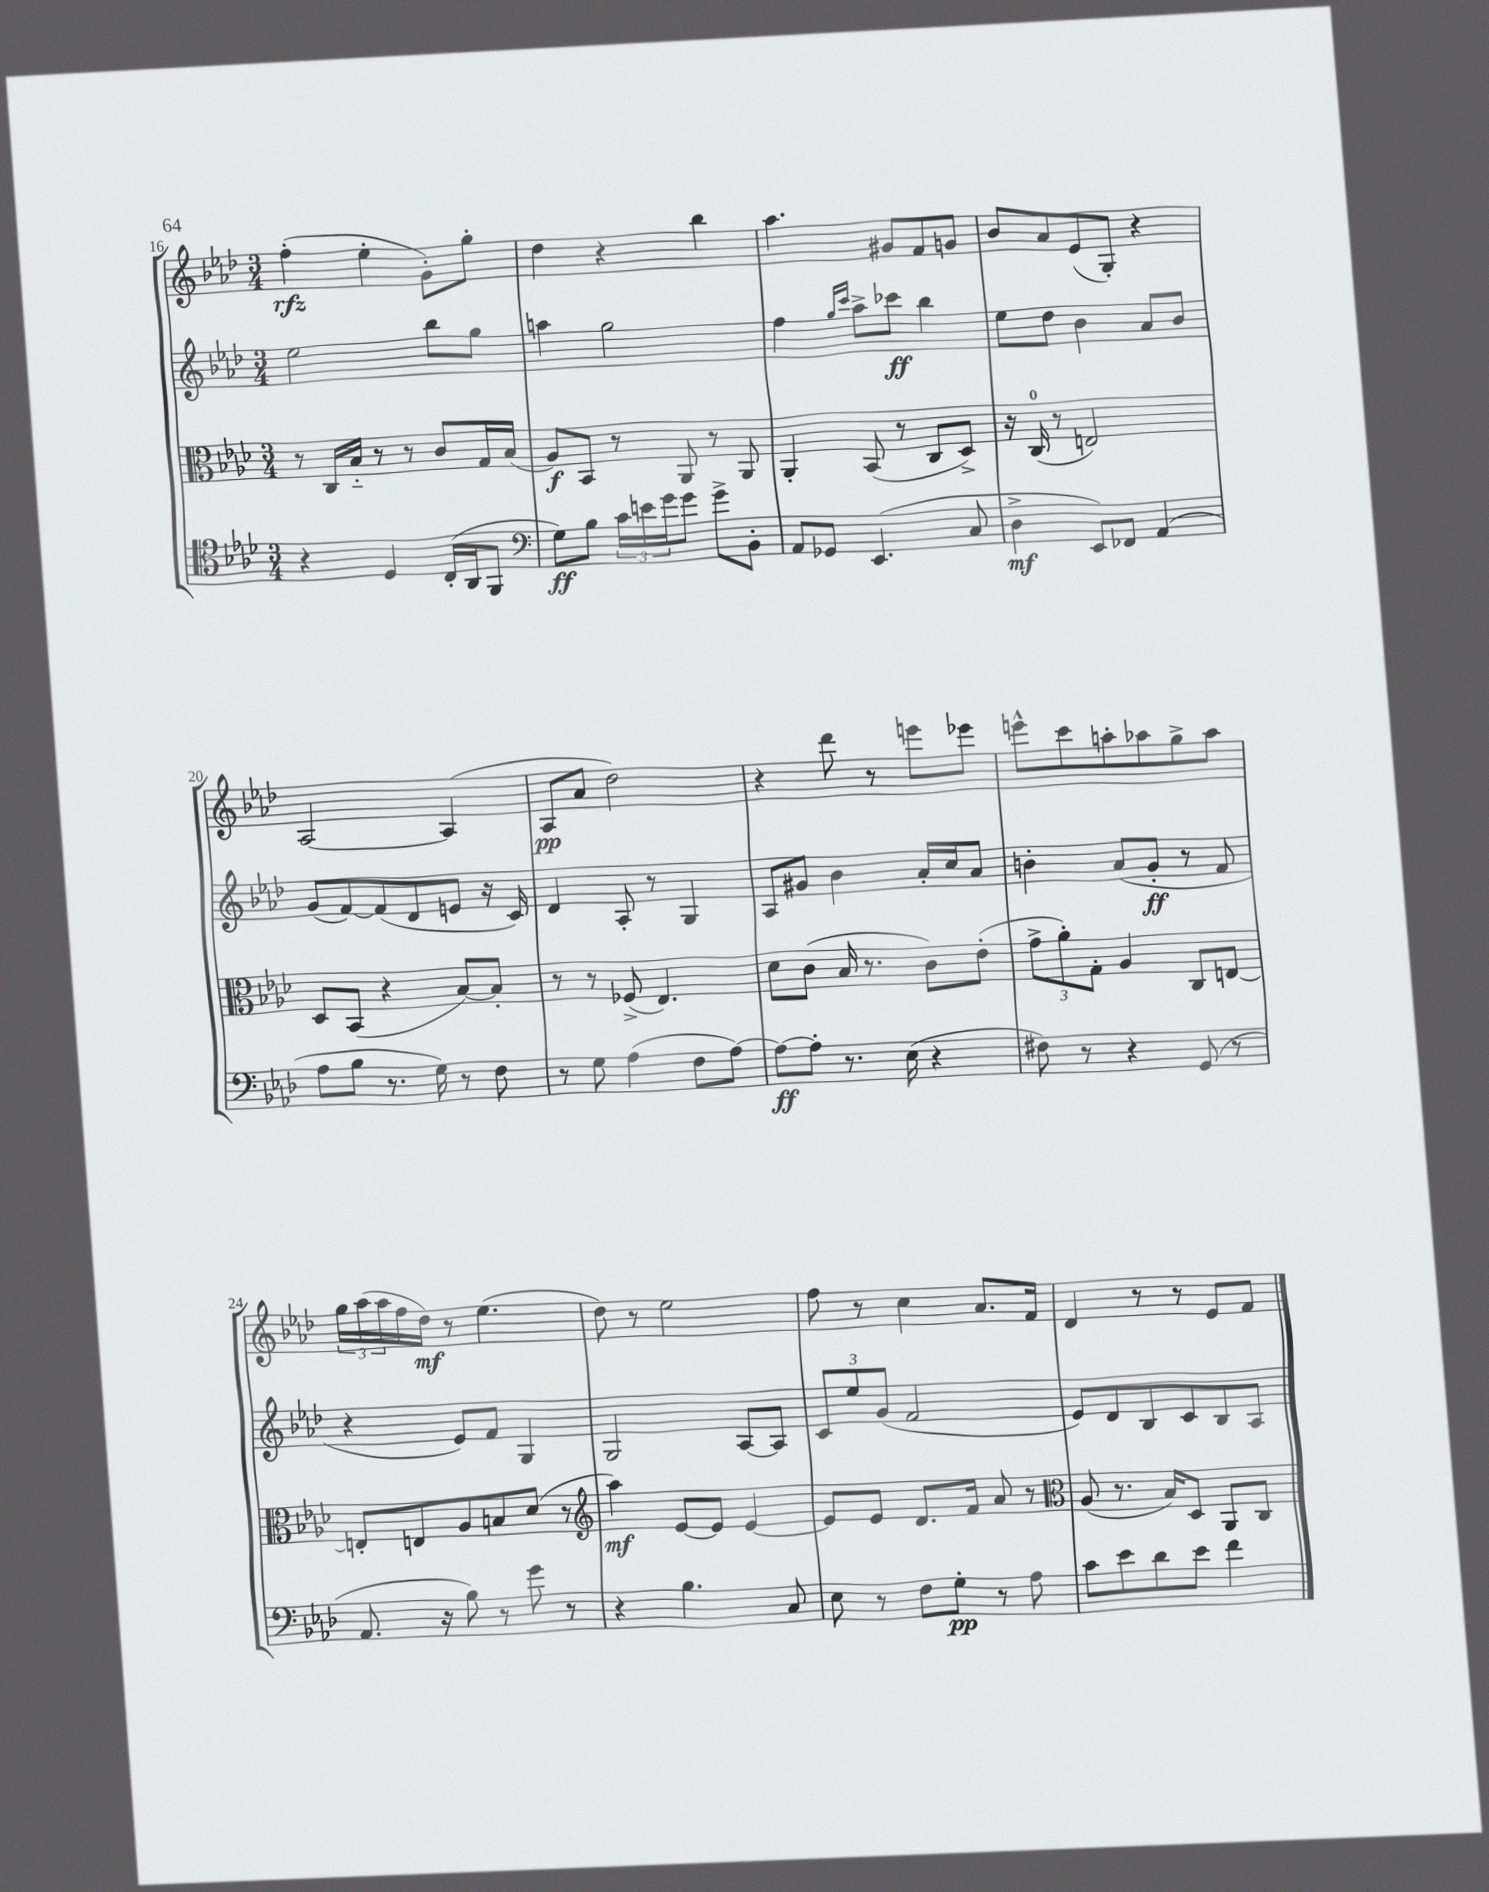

**kern	**kern	**kern	**kern
*staff4	*staff3	*staff2	*staff1
*clefC4	*clefC3	*clefG2	*clefG2
*k[b-e-a-d-]	*k[b-e-a-d-]	*k[b-e-a-d-]	*k[b-e-a-d-]
*M3/4	*M3/4	*M3/4	*M3/4
4r	8r	2ee-	(4ff'
.	16C	.	.
.	16B-'~	.	.
4D-	8r	.	4ee-'
.	8r	.	.
(16C'	8c	8bb-	8g')
16AA-	.	.	.
8FF	16G	8gg	8gg'
.	(16B-	.	.
=	=	=	=
*clefF4	*	*	*
8G)	8A-)	4aa	4dd-
8B-	8BB-	.	.
24c	8r	2gg	4r
24e	.	.	.
24g	.	.	.
8g	8AA-	.	.
8g^	8r	.	4bb-
8BB-'	8AA-	.	.
=	=	=	=
8AA-	4AA-'	4ff	4.aa-
8GG-	.	.	.
.	.	16qqgg	.
.	.	16qqccc	.
(4.EE-	(8BB-	8aa-^	.
.	8r	8ccc-	8g#
.	8C	4bb-	8f
8C	8D-^)	.	8g
=	=	=	=
4D-^	16r	8ee-	8b-
.	(16C	.	.
.	8r	8dd-	8a-
8EE-)	2E)	4b-	(8e-
8FF-	.	.	8G')
(4AA-	.	8a-	4r
.	.	8b-	.
=	=	=	=
8A-	8D-	(8g	[2A-
8B-	(8BB-	[8f)	.
8.r	4r	(8f]	.
.	.	8d-	.
16G)	.	.	.
8r	[8B-)	8e	(4A-]
8F	8B-']	16r	.
.	.	16c)	.
=	=	=	=
8r	8r	4d-	8A-
8G	8r	.	8a-
(4A-	(8F-^	8A-'	2dd-)
.	4.E-)	8r	.
8F	.	4G	.
[8A-)	.	.	.
=	=	=	=
8A-_	8d-	8A-	4r
8A-']	(8c	8g#	.
8.r	16B-	4b-	8ddd-
.	8.r	.	.
.	.	.	8r
(16E-	.	.	.
4r	8c)	16a-'	8eee
.	.	16cc	.
.	(8e-'	8a-	8eee-
=	=	=	=
8F#)	12g^	4b'	8eee^^
.	12a-')	.	.
8r	.	.	8ccc
.	12G'	.	.
4r	4A-	(8a-	8aa'
.	.	8g'	8aa-
(8GG	8C	8r	8gg^
8r	[8E	8f	8aa-
=	=	=	=
8.AA-	8E']	4r	24gg
.	.	.	(24aa-
.	.	.	24aa-
.	8E	.	16ff
16r	.	.	16dd-)
8B-)	8A-	8e-)	8r
8r	8B	8f	(4.ee-
8g	(8d-	4G	.
8r	8r	.	.
=	=	=	=
*	*clefG2	*	*
4r	4aa-)	2G	8dd-)
.	.	.	8r
4.B-	[8e-	.	2ee-
.	8e-]	.	.
.	[4e-	[8A-	.
8C	.	8A-]	.
=	=	=	=
8E-	8e-]	12c	8ff
.	.	12ee-	.
8r	8e-	.	8r
.	.	(12g	.
8F	8.d-	2f	4cc
8G'	.	.	.
.	16f	.	.
8r	8a-	.	8.a-
8A-	8r	.	.
.	.	.	16f
=	=	=	=
*	*clefC3	*	*
8c	(8A-	8e-)	4d-
8e-	8.r	8d-	.
8d-	.	8B-	8r
.	16B-)	.	.
8e-	8D-	8c	8r
4f	8AA-	8B-	8e-
.	8C	8A-	8f
==	==	==	==
*-	*-	*-	*-
